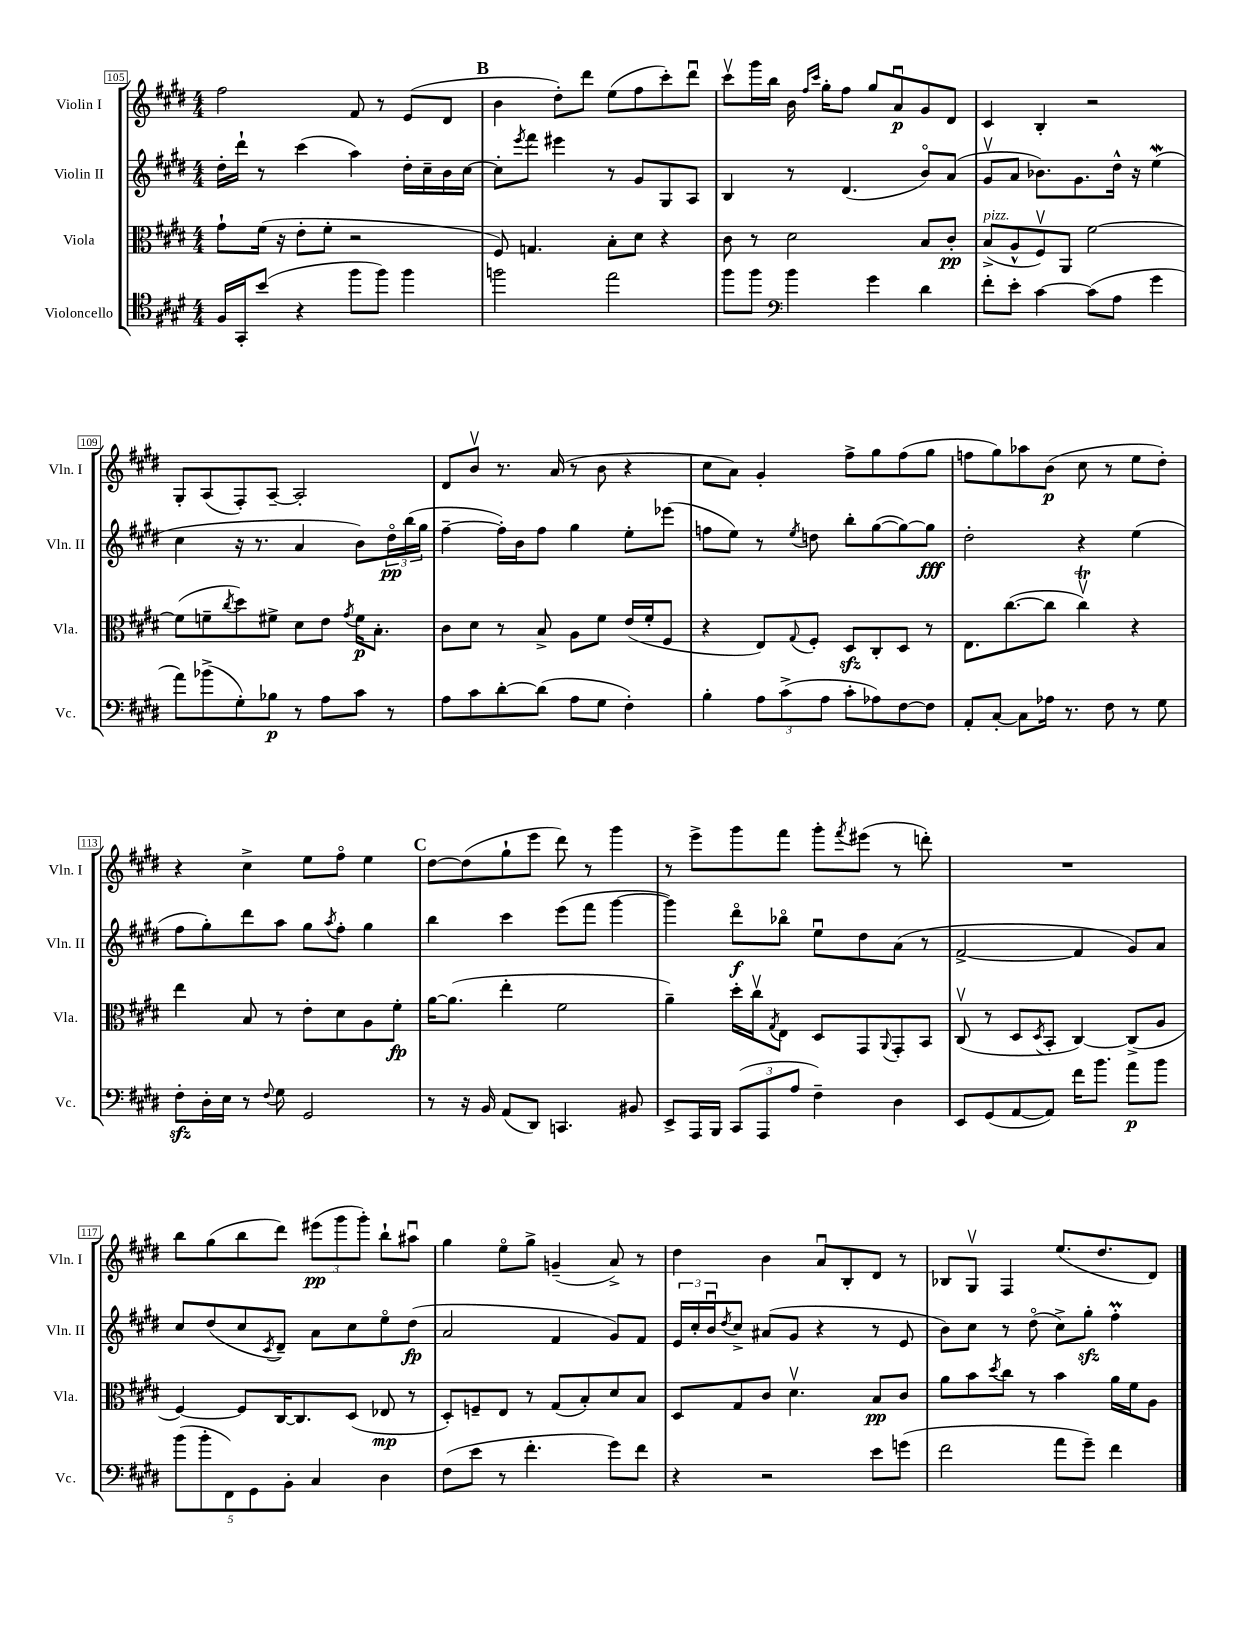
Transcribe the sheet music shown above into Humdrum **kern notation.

**kern	**dynam	**kern	**dynam	**kern	**dynam	**kern	**dynam
*part4	*part4	*part3	*part3	*part2	*part2	*part1	*part1
*staff4	*staff4	*staff3	*staff3	*staff2	*staff2	*staff1	*staff1
*I"Violoncello	*	*I"Viola	*	*I"Violin II	*	*I"Violin I	*
*I'Vc.	*	*I'Vla.	*	*I'Vln. II	*	*I'Vln. I	*
*clefC4	*	*clefC3	*	*clefG2	*	*clefG2	*
*k[f#c#g#d#]	*	*k[f#c#g#d#]	*	*k[f#c#g#d#]	*	*k[f#c#g#d#]	*
*M4/4	*	*M4/4	*	*M4/4	*	*M4/4	*
=105	=105	=105	=105	=105	=105	=105	=105
16F#/LL	.	8g#`\L	.	16dd#'\LL	.	2ff#\	.
16GG#'/J	.	.	.	16ddd#`\JJ	.	.	.
(8b/J	.	(16f#\Jk	.	8r	.	.	.
.	.	16r	.	.	.	.	.
4r	.	8e'\L	.	(4ccc#\	.	.	.
.	.	8f#'\J	.	.	.	.	.
8ff#\L	.	2r	.	4aa\)	.	8f#/	.
8ff#\J)	.	.	.	.	.	8r	.
4ff#\	.	.	.	16dd#'\LL	.	(8e/L	.
.	.	.	.	16cc#~\	.	.	.
.	.	.	.	16b\	.	8d#/J	.
.	.	.	.	[16cc#\JJ	.	.	.
!!LO:REH:place=s1:t=B
=106	=106	=106	=106	=106	=106	=106	=106
2ffn\	.	8F#/)	.	8cc#'\L]	.	4b\	.
.	.	.	.	8qeee/	.	.	.
.	.	4.Gn/	.	8fff#\J	.	.	.
.	.	.	.	4eee#X\	.	8dd#'\L)	.
.	.	.	.	.	.	8ddd#\J	.
2ee\	.	8B'\L	.	8r	.	(8ee\L	.
.	.	8d#\J	.	8g#/L	.	8ff#\	.
.	.	4r	.	8G#/	.	8ccc#'\)	.
.	.	.	.	8A/J	.	8ddd#u\J	.
=107	=107	=107	=107	=107	=107	=107	=107
8ff#\L	.	8c#\	.	4B/	.	8ccc#v\L	.
8ff#\J	.	8r	.	.	.	16ggg#\L	.
.	.	.	.	.	.	16bb\JJ	.
*clefF4	*	*	*	*	*	*	*
4b\	.	2d#\	.	8r	.	16b\	.
.	.	.	.	.	.	16qqff#/LL	.
.	.	.	.	.	.	16qqccc#/JJ	.
.	.	.	.	.	.	16gg#'\KL	.
.	.	.	.	(4.d#/	.	8ff#\J	.
4g#\	.	.	.	.	.	8gg#/L	.
.	.	.	.	.	.	8au/	p
4d#\	.	8B/L	.	8b/L)	.	8g#/	.
.	.	8c#'/J	pp	(8a/J	.	8d#/J	.
=108	=108	=108	=108	=108	=108	=108	=108
!	!	!LO:TX:a:i:t=pizz.	!	!	!	!	!
8f#'\L	.	(8B^/L	.	8g#v/L	.	4c#/	.
8e'\J	.	8A^^/	.	8a/J	.	.	.
[4c#\	.	8F#v/)	.	8.b-X\L)	.	4B'/	.
.	.	8AA/J	.	.	.	.	.
.	.	.	.	8.g#\	.	.	.
(8c#\L]	.	[2f#\	.	.	.	2r	.
8A\J	.	.	.	16dd#^^\Jk	.	.	.
.	.	.	.	16r	.	.	.
4g#\	.	.	.	(4eew\	.	.	.
!!LO:LB:g=z
=109	=109	=109	=109	=109	=109	=109	=109
8a\L)	.	(8f#\L]	.	4cc#\	.	8G#'/L	.
(8b-X^\	.	8fn~\	.	.	.	(8A/	.
.	.	8qcc#/	.	.	.	.	.
8G#'\)	.	8dd#\)	.	16r	.	8F#'/)	.
.	.	.	.	8.r	.	.	.
8B-X\J	p	8f#X^\J	.	.	.	[8A~/J	.
8r	.	8d#\L	.	4a/	.	2A'/]	.
8A\L	.	8e\J	.	.	.	.	.
.	.	8qg#/	.	.	.	.	.
8c#\J	.	16f#\KL	p	8b\L)	.	.	.
.	.	8.B'\J	.	.	.	.	.
8r	.	.	.	24dd#\L	pp	.	.
.	.	.	.	(24bb\	.	.	.
.	.	.	.	24gg#\JJ	.	.	.
=110	=110	=110	=110	=110	=110	=110	=110
8A\L	.	8c#\L	.	[4ff#~\	.	8d#/L	.
8c#\	.	8d#\J	.	.	.	8bv/J	.
[8d#'\	.	8r	.	16ff#'\LL])	.	8.r	.
.	.	.	.	16b\J	.	.	.
(8d#\J]	.	8B^/	.	8ff#\J	.	.	.
.	.	.	.	.	.	(16a/	.
8A\L	.	8A\L	.	4gg#\	.	8r	.
8G#\J	.	8f#\J	.	.	.	8b\	.
4F#'\)	.	(16e/LL	.	8ee'\L	.	4r	.
.	.	16f#'/J	.	.	.	.	.
.	.	8F#/J	.	(8eee-X\J	.	.	.
=111	=111	=111	=111	=111	=111	=111	=111
4B'\	.	4r	.	8ffn\L	.	8cc#\L	.
.	.	.	.	8ee\J)	.	8a\J)	.
12A\L	.	8E/L)	.	8r	.	4g#'/	.
(12c#^\	.	.	.	.	.	.	.
.	.	8qqG#/	.	8qee/	.	.	.
.	.	8F#'/J	.	8ddn\	.	.	.
12A\J	.	.	.	.	.	.	.
8c#'\L	.	8D#zz/L	.	8bb'\L	.	8ff#^\L	.
8A-X\)	.	8C#'/	.	([8gg#\	.	8gg#\	.
[8F#\	.	8D#/J	.	8gg#\_)	.	(8ff#\	.
8F#\J]	.	8r	.	8gg#\J]	fff	8gg#\J	.
=112	=112	=112	=112	=112	=112	=112	=112
8AA'/L	.	8.E\L	.	2dd#'\	.	8ffn\L	.
[8C#'/J	.	.	.	.	.	8gg#\)	.
.	.	([8.cc#\	.	.	.	.	.
8C#\L]	.	.	.	.	.	8aa-X\	.
16A-X\Jk	.	8cc#\J]	.	.	.	(8b\J	p
8.r	.	.	.	.	.	.	.
.	.	4cc#Tv\)	.	4r	.	8cc#\	.
8F#\	.	.	.	.	.	8r	.
8r	.	4r	.	(4ee\	.	8ee\L	.
8G#\	.	.	.	.	.	8dd#'\J)	.
!!LO:LB:g=z
=113	=113	=113	=113	=113	=113	=113	=113
8F#zz'\L	.	4ee\	.	8ff#\L	.	4r	.
16D#'\L	.	.	.	8gg#'\)	.	.	.
16E\JJ	.	.	.	.	.	.	.
8r	.	8B/	.	8ddd#\	.	4cc#^\	.
8qqF#/	.	.	.	.	.	.	.
8G#\	.	8r	.	8aa\J	.	.	.
2GG#/	.	8e'\L	.	8gg#\L	.	8ee\L	.
.	.	.	.	8qaa/	.	.	.
.	.	8d#\	.	8ff#'\J	.	8ff#\J	.
.	.	8A\	.	4gg#\	.	4ee\	.
.	.	8f#'\J	fp	.	.	.	.
!!LO:REH:place=s1:t=C
=114	=114	=114	=114	=114	=114	=114	=114
8r	.	[16a\KL	.	4bb\	.	[8dd#\L	.
.	.	(8.a\J]	.	.	.	.	.
16r	.	.	.	.	.	(8dd#\]	.
16BB/	.	.	.	.	.	.	.
(8AA/L	.	4ee'\	.	4ccc#\	.	8gg#`\	.
8DD#/J)	.	.	.	.	.	8eee\J	.
4.CCn/	.	2f#\	.	(8eee\L	.	8ddd#\)	.
.	.	.	.	8fff#\J	.	8r	.
.	.	.	.	[4ggg#\	.	4ggg#\	.
8BB#X/	.	.	.	.	.	.	.
=115	=115	=115	=115	=115	=115	=115	=115
8EE^/L	.	4a~\)	.	4ggg#\])	.	8r	.
16AAA/L	.	.	.	.	.	8eee^\L	.
16BBB/JJ	.	.	.	.	.	.	.
(12CC#/L	.	16dd#'\LL	.	8ddd#\L	f	8ggg#\	.
.	.	16cc#v\J	.	.	.	.	.
12AAA/	.	.	.	.	.	.	.
.	.	8qG#/	.	.	.	.	.
.	.	8E\J	.	8bb-X\J	.	8fff#\J	.
12A/J	.	.	.	.	.	.	.
4F#~\)	.	8D#/L	.	8eeu\L	.	8ggg#'\L	.
.	.	.	.	.	.	8qfff#/	.
.	.	8GG#/	.	8dd#\	.	(8eee#X\J	.
.	.	8qqAA/	.	.	.	.	.
4D#\	.	8GG#'/	.	(8a\J	.	8r	.
.	.	8BB/J	.	8r	.	8dddn'\)	.
=116	=116	=116	=116	=116	=116	=116	=116
8EE/L	.	(8C#v/	.	[2f#^/	.	1r	.
(8GG#/	.	8r	.	.	.	.	.
[8AA/	.	8D#/L	.	.	.	.	.
.	.	8qD#/	.	.	.	.	.
8AA/J])	.	8BB'/J	.	.	.	.	.
16f#\KL	.	[4C#/)	.	4f#/]	.	.	.
8.b\J	.	.	.	.	.	.	.
8a\L	p	(8C#^/L]	.	8g#/L)	.	.	.
8b\J	.	8A/J	.	8a/J	.	.	.
!!LO:LB:g=z
=117	=117	=117	=117	=117	=117	=117	=117
(10b\L	.	[4F#/)	.	8cc#/L	.	8bb\L	.
10b'\	.	.	.	.	.	.	.
.	.	.	.	(8dd#/	.	(8gg#\	.
10FF#\)	.	.	.	.	.	.	.
.	.	8F#/L]	.	8cc#/	.	8bb\	.
10GG#\	.	.	.	.	.	.	.
.	.	.	.	8qc#/	.	.	.
.	.	[16C#/K	.	8d#~/J)	.	8ddd#\J)	.
10BB'\J	.	.	.	.	.	.	.
.	.	8.C#/]	.	.	.	.	.
4C#/	.	.	.	8a\L	.	(12eee#X\L	pp
.	.	.	.	.	.	12ggg#\	.
.	.	(8D#/J	.	8cc#\	.	.	.
.	.	.	.	.	.	12ggg#'\J)	.
4D#\	.	8E-X/	mp	8ee\	.	8bb`\L	.
.	.	8r	.	(8dd#\J	fp	8aa#Xu\J	.
=118	=118	=118	=118	=118	=118	=118	=118
(8F#\L	.	8D#'/L)	.	2a/	.	4gg#\	.
8e\J	.	8Fn~/	.	.	.	.	.
8r	.	8E/J	.	.	.	8ee\L	.
4.f#'\	.	8r	.	.	.	8gg#^\J	.
.	.	(8G#/L	.	4f#/	.	(4gn~/	.
.	.	8B'/)	.	.	.	.	.
8g#\L)	.	8d#/	.	8g#/L)	.	8a^/)	.
8f#\J	.	8B/J	.	8f#/J	.	8r	.
=119	=119	=119	=119	=119	=119	=119	=119
4r	.	8D#/L	.	24e/LL	.	4dd#\	.
.	.	.	.	24cc#'/	.	.	.
.	.	.	.	24bu/J	.	.	.
.	.	.	.	8qdd#/	.	.	.
.	.	8G#/	.	8cc#^/J	.	.	.
2r	.	8c#/J	.	(8a#X/L	.	4b\	.
.	.	4.d#v\	.	8g#/J	.	.	.
.	.	.	.	4r	.	8au/L	.
.	.	.	.	.	.	8B'/	.
8e\L	.	8B/L	pp	8r	.	8d#/J	.
(8gn\J	.	8c#/J	.	8e/	.	8r	.
=120	=120	=120	=120	=120	=120	=120	=120
2f#\	.	8a\L	.	8b\L)	.	8B-X/L	.
.	.	8b\	.	8cc#\J	.	8G#v/J	.
.	.	8qdd#/	.	.	.	.	.
.	.	8cc#\J	.	8r	.	4F#/	.
.	.	8r	.	(8dd#\	.	.	.
8a\L	.	4b\	.	8cc#^\L)	.	(8.ee/L	.
8g#~\J)	.	.	.	8gg#zz'\J	.	.	.
.	.	.	.	.	.	8.dd#/	.
4f#\	.	16a\LL	.	4ff#M'\	.	.	.
.	.	16f#\J	.	.	.	.	.
.	.	8A\J	.	.	.	8d#/J)	.
==	==	==	==	==	==	==	==
*-	*-	*-	*-	*-	*-	*-	*-
